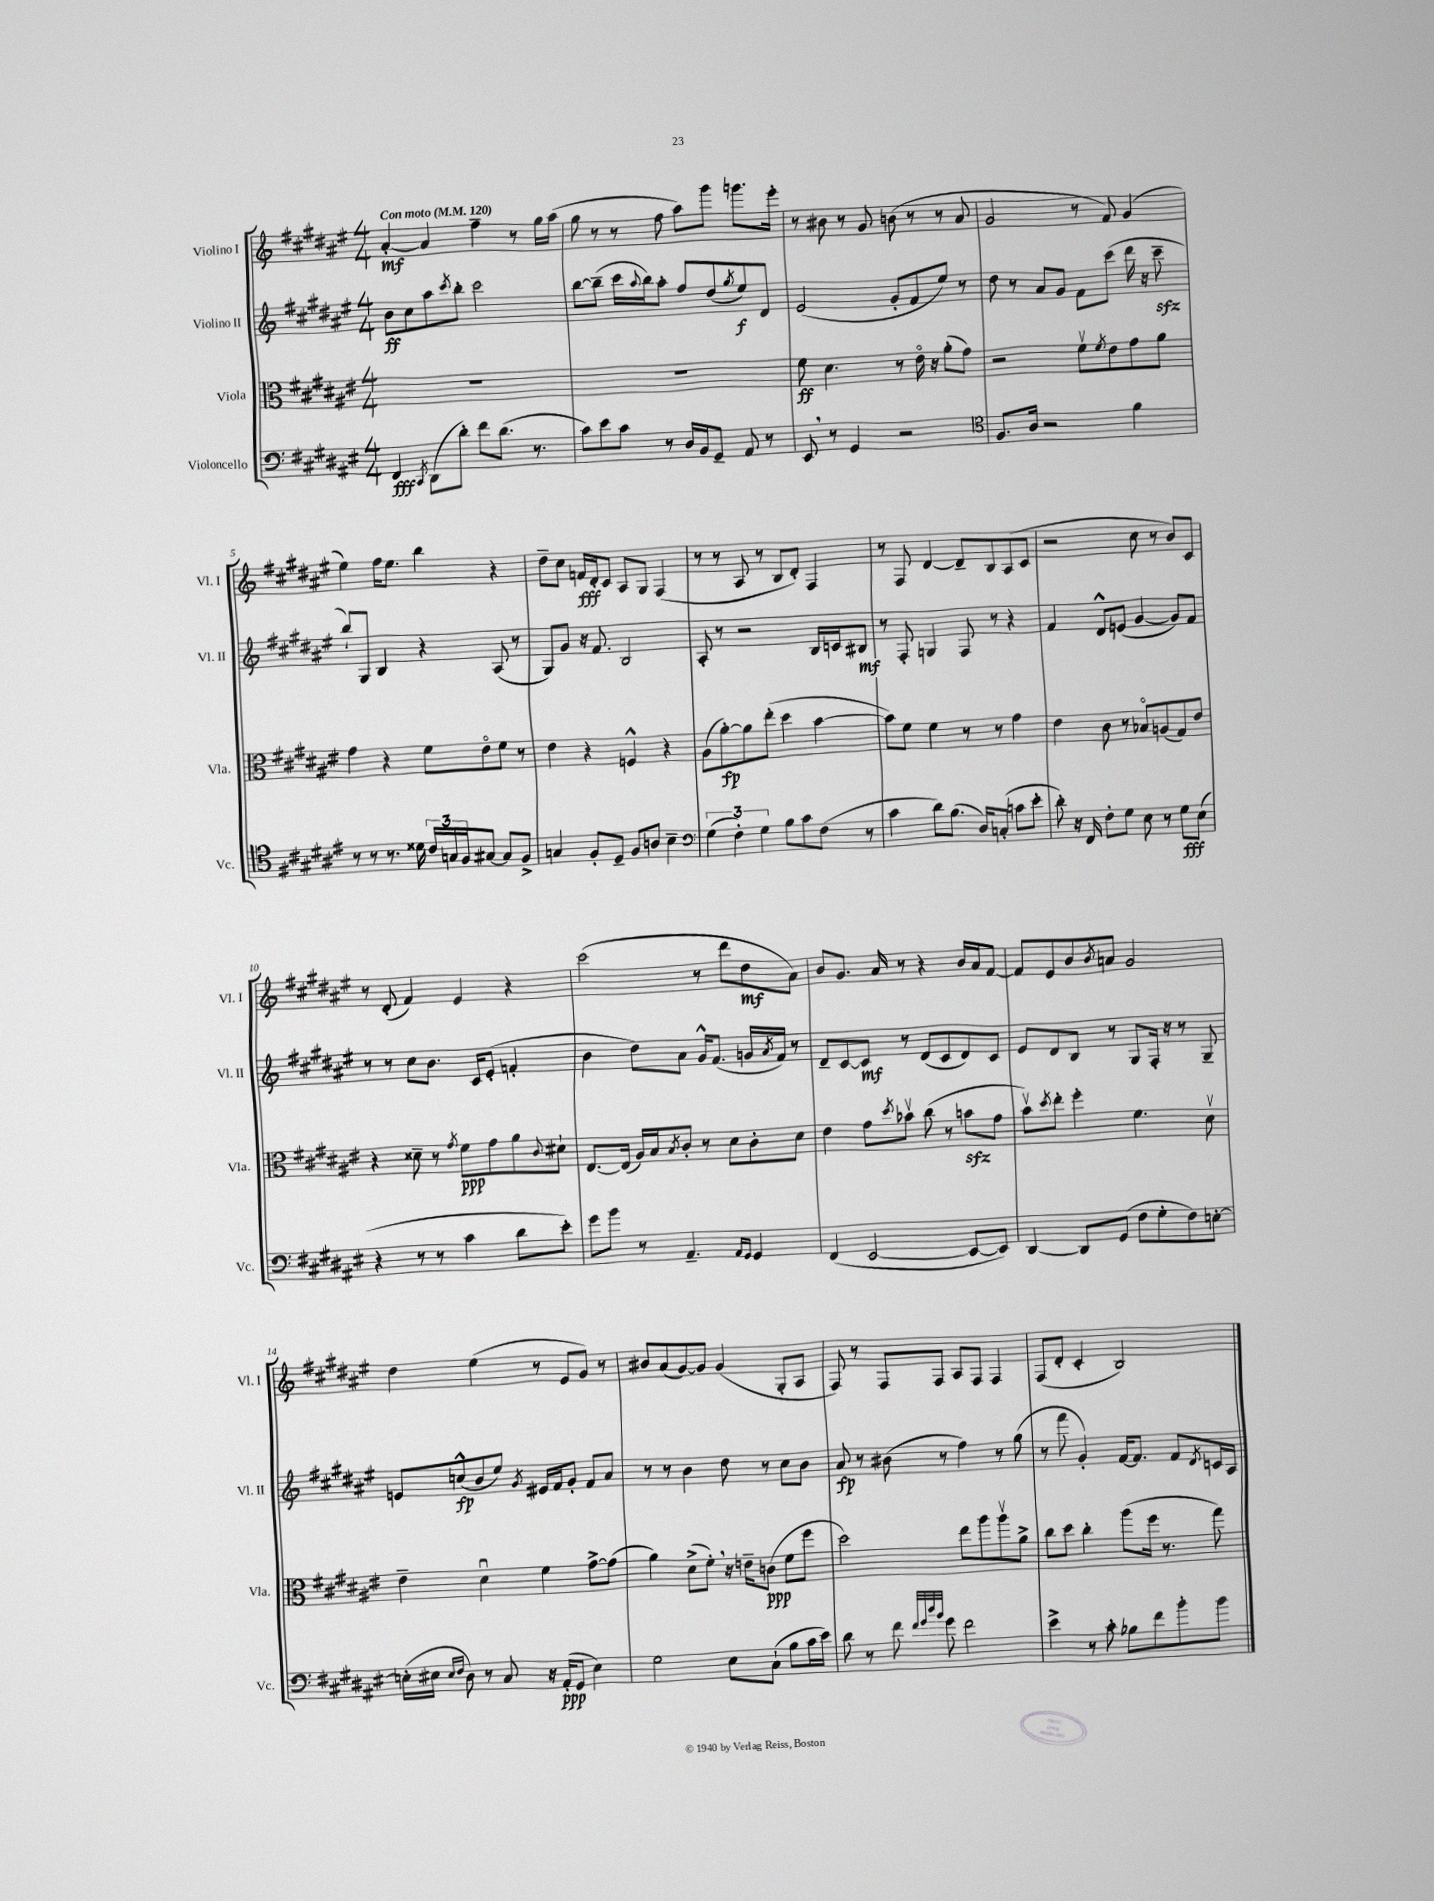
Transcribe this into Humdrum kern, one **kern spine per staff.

**kern	**kern	**kern	**kern
*staff4	*staff3	*staff2	*staff1
*clefF4	*clefC3	*clefG2	*clefG2
*k[f#c#g#d#a#e#]	*k[f#c#g#d#a#e#]	*k[f#c#g#d#a#e#]	*k[f#c#g#d#a#e#]
*M4/4	*M4/4	*M4/4	*M4/4
*MM120	*MM120	*MM120	*MM120
4FF#	1r	8b	[4a#'
.	.	8cc#	.
8qCC#	.	.	.
(8DD#	.	8aa#	4a#]
.	.	8qccc#	.
8d#')	.	8bb'	.
8f#	.	2ccc#	4ff#~
(8.d#	.	.	.
.	.	.	8r
8.r	.	.	.
.	.	.	16gg#
.	.	.	(16aa#
=	=	=	=
8c#)	1r	[8bb	8gg#
8e#	.	(8bb~]	8r
8c#	.	16ccc#	8r
.	.	8qqaa#	.
.	.	16bb)	.
8r	.	8aa#'	8ff#
16D#	.	8ff#	8aa#)
16BB	.	.	.
8GG#~	.	(8dd#	8ggg#
.	.	8qgg#	.
8AA#	.	8ee#)	8.ggg
8r	.	8d#	.
.	.	.	16eee#'
=	=	=	=
8EE#	8f#	(2e#	8r
8r	4.d#	.	8b#
4GG#	.	.	8r
.	.	.	8g#
2r	8r	8g#'	(8b
.	16e#o	8f#	8r
.	16r	.	.
.	(8a#'	8ee#)	8r
.	8g#)	8r	8a#
=	=	=	=
*clefC4	*	*	*
8.F#	2r	8dd#	2g#
.	.	8r	.
16A#	.	.	.
2r	.	8a#	.
.	.	8g#	.
.	8f#v	8f#	8r
.	8qf#	.	.
.	8e#	(8ccc#	8f#)
4f#	8g#	16ddd#	(4g#
.	.	16r	.
.	8a#	8ccc#~	.
=	=	=	=
8r	4g#	8bb`)	4ee#)
8r	.	8G#	.
8.r	4r	4B	16ff#
.	.	.	8.ee#
16d##	.	.	.
24c#	8f#	4r	4bb
24G	.	.	.
24F#	.	.	.
[8G#	8e#o	.	.
8G#]	8f#	(8A#	4r
8F#^	8r	8r	.
=	=	=	=
4G	4e#	8G#)	8dd#~
.	.	8g#	8cc#
8F#'	4r	16r	16f
.	.	8.f#	16d#'
8D#~	.	.	8c#
8F#	4F^^	2B	8A#
8A	.	.	8G#
4B~	4r	.	(4F#
=	=	=	=
*clefF4	*	*	*
(6G#	(8A#	8A#'	8r
.	[8a#')	8r	8r
6F#')	.	.	.
.	8a#]	2r	8A#
6G#	.	.	.
.	(8ee#'	.	8r
8B	4dd#	.	8B
8c#	.	.	8d#')
(8F#	[4b	16B	4F#
.	.	16c	.
8r	.	8B#	.
=	=	=	=
4c#	8b])	8r	8r
.	8f#	8F#'	8F#
8d#)	4f#	4G	[4d#
(8.B	.	.	.
.	8r	8F#	8d#~]
16D#)	.	.	.
(8C'	8r	8r	8B
8c	4g#	4r	(8A#
8e#'	.	.	8c#
=	=	=	=
8d#')	4e#	4f#	2r
16r	.	.	.
16FF#	.	.	.
8F#'	8c#	8d#^^	.
8G#	8r	(8e	.
8E#	8B-o	[4g#	8cc#
8r	(8A	.	8r
8G#	8G#)	8g#])	8b)
(8E#	8e#	8f#	8c#
=	=	=	=
4r	4r	8r	8r
.	.	8r	(8d#'
8r	8d##~	8cc#	4f#)
8r	8r	8.b	.
.	8qg#	.	.
4c#	8f#	.	4e#
.	.	16c#	.
.	8g#	(8e#'	.
8d#	8a#	4f'	4r
.	8qqc#	.	.
8e#')	8d#`	.	.
=	=	=	=
8g#	[8.E#	4b	(2ccc#
8b	.	.	.
.	(16E#]	.	.
8r	16A#)	8dd#)	.
.	16B	.	.
.	8qB	.	.
4.AA#~	8c#'	8a#	.
.	8r	16g#^^	8r
.	.	(8.f#	.
.	8d#	.	8ddd#
16qqAA#	.	.	.
16qqGG#	.	.	.
4GG#	8c#'	16g	8dd#
.	.	8qa#	.
.	.	16f#)	.
.	8d#	8r	8a#)
=	=	=	=
(4FF#	4e#	8d#~	8b
.	.	[8c#	8.g#
[2EE#	8g#	8c#]	.
.	.	.	16a#
.	8qdd#	.	.
.	8b-v	8r	8r
.	(8cc#	(8d#	4r
.	8r	8c#	.
8EE#_	8b	8d#)	16b
.	.	.	16a#
8EE#])	8g#	8c#	[8f#
=	=	=	=
[4DD#	8bv)	8e#	8f#]
.	8qdd#	.	.
.	8ee#'	8d#	8e#
8DD#]	4ff#'	8B	8b
.	.	.	8qb
(8GG#	.	8r	8a
8F#	4.f#	8G#	2g#
8G#'	.	16F#'	.
.	.	16r	.
8F#)	.	8r	.
[8E'	8d#v	8G#~	.
=	=	=	=
(16E']	4e#~	8e	4dd#
16E#	.	.	.
16qqE#	.	.	.
16qqF#	.	.	.
8D#)	.	(8cc^^	.
8r	4d#u	8b	(4ee#
8C#	.	8ee#)	.
.	.	8qg#	.
16r	4f#	16e#	8r
(16AA#'	.	16f#	.
8GG#	.	8g#'	8e#
4E#)	[8g#^	8f#	8g#)
.	(8g#]	8a#	8r
=	=	=	=
2G#	4a#)	8r	8b#
.	.	8r	(8a#
.	(8d#^	4b	[8g#)
.	8f#')	.	8g#]
8E#	16r	8dd#	(4g#
.	16e~	.	.
(8C#`	(8c	8r	.
8B	8f#	8cc#	8G#'
16c#	8ff#	8b	8A#
16e#)	.	.	.
=	=	=	=
8d#	2dd#)	8a#	8F#)
8r	.	8r	8r
8f#	.	(8b#	8F#
32qqf#	.	.	.
32qqg#	.	.	.
32qqdd#	.	.	.
32qqb	.	.	.
8g#	.	8r	8F#
2f#	8ee#	4ff#)	8A#
.	8aa#	.	8F#
.	8aa#v	8r	4F#
.	8a#^	(8gg#	.
=	=	=	=
4e#^	8cc#	8r	(8F#
.	8dd#	8fff#	8d#'
8r	4cc#'	4g#')	4c#'
8c#'	.	.	.
8B-	(8aa#	[16f#	2B)
.	.	8.f#]	.
8f#	16ff#	.	.
.	8.r	.	.
8b'	.	8f#	.
.	.	8qd#	.
8b	8gg#)	16c	.
.	.	16A#	.
==	==	==	==
*-	*-	*-	*-
